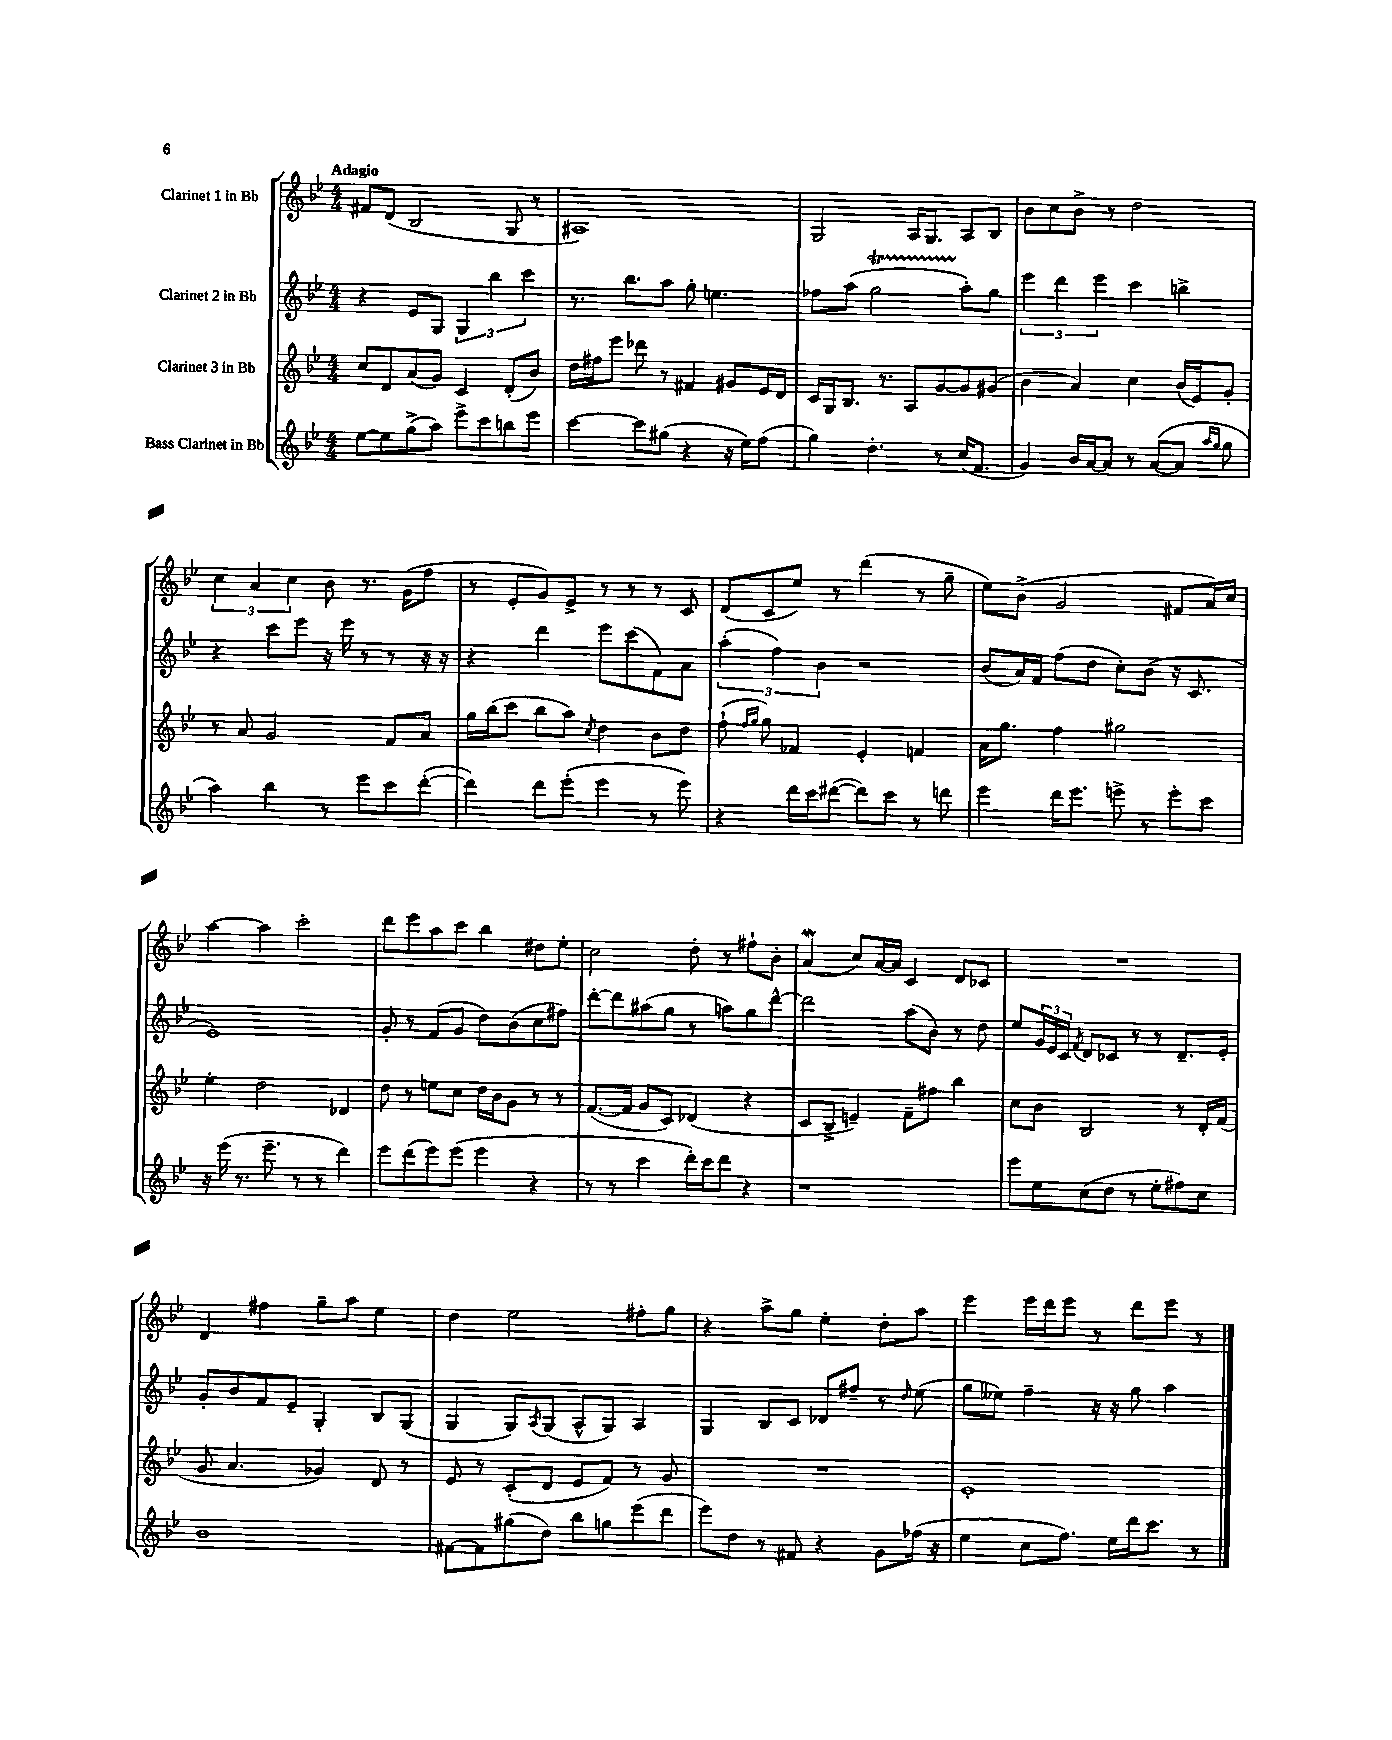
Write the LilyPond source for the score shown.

<<
\new StaffGroup <<
\new Staff = "s0" \with { instrumentName = "Clarinet 1 in Bb" } {
    \clef treble \key bes \major \numericTimeSignature \time 4/4 \tempo "Adagio"
    fis'8 d'8( bes2 g8 r8 |
    ais1) |
    g2 a16 g8. a8 bes8 |
    bes'8 c''8 bes'8-> r8 d''2 |
    \tuplet 3/2 { c''4 a'4 c''4 } bes'8 r8. g'16( f''8 |
    r8 ees'8-. g'8) ees'8-> r8 r8 r8 c'8 |
    d'8( c'8 ees''8) r8 d'''4( r8 g''8-- |
    ees''8) bes'8->( g'2 fis'8 a'16) c''16 |
    a''4~ a''4 c'''2-. |
    d'''8 ees'''8 a''8 c'''8 bes''4 dis''8 ees''8-. |
    c''2 d''8-. r8 fis''8-! bes'8-. |
    a'4\mordent( c''8) a'16~ a'16 c'4 d'8 ces'8 |
    R1 |
    d'4 fis''4 g''8-- a''8 ees''4 |
    d''4 ees''2 fis''8-. g''8 |
    r4 a''8-> g''8 ees''4-. d''8-. a''8 |
    ees'''4 ees'''16 d'''16 ees'''8 r8 d'''8 ees'''8 r8 \bar "|." |
}
\new Staff = "s1" \with { instrumentName = "Clarinet 2 in Bb" } {
    \clef treble \key bes \major \numericTimeSignature \time 4/4
    r4 ees'8 g8 \tuplet 3/2 { g4 bes''4 c'''4 } |
    r8. bes''8. a''8 g''8-. e''4. |
    fes''8 a''8( g''2\startTrillSpan a''8-.\stopTrillSpan) g''8 |
    \tuplet 3/2 { ees'''4 d'''4 ees'''4 } c'''4 b''4-> |
    r4 c'''8 ees'''8 r16 ees'''16 r8 r8 r16 r16 |
    r4 d'''4 ees'''8 c'''8( f'8) a'8 |
    \tuplet 3/2 { a''4-.( f''4) bes'4 } r2 |
    bes'8( a'16) f'16 f''8( d''8 c''8-.) bes'8( r16 c'8. |
    ees'1) |
    g'8-. r8 f'8( g'8 d''8) bes'8( c''8 fis''8) |
    d'''8~-. d'''8 ais''8( g''8 r8 a''8) g''8 d'''8~-^ |
    d'''2 a''8( bes'8) r8 d''8 |
    ees''8 \tuplet 3/2 { g'16 ees'16 c'16 } \acciaccatura { f'8 } d'8 ces'8 r8 r8 d'8.-- ees'16-. |
    g'8-. bes'8 f'8 ees'8-- g4-. bes8 g8( |
    g4 g8) \acciaccatura { a8 } g8( a8-^ g8) a4 |
    g4 bes8 c'8 des'8 fis''8-- r8 \grace { d''16 } ees''8( |
    g''8 eeses''8) f''4-- r16 r16 g''8 a''4 \bar "|." |
}
\new Staff = "s2" \with { instrumentName = "Clarinet 3 in Bb" } {
    \clef treble \key bes \major \numericTimeSignature \time 4/4
    c''8 d'8 a'8( g'8) c'4 d'8-.( bes'8) |
    d''16 fis''16 ees'''8 des'''8 r8 fis'4 gis'8 ees'16 d'16 |
    c'16 g16 bes8. r8. a8 g'8~ g'8 gis'8( |
    bes'4 a'4) c''4 bes'16( ees'16) g'8-. |
    r8 a'8 g'2 f'8 a'8 |
    g''16 bes''16( c'''8 bes''8 a''8) \acciaccatura { c''8 } d''4 bes'8 d''8 |
    f''8-!( \grace { f''16 g''16 } g''8) fes'4 ees'4-. f'4 |
    a'16 g''8. f''4 gis''2 |
    ees''4-. d''2 des'4 |
    d''8 r8 e''8 c''8 d''16 bes'16 g'8 r8 r8 |
    f'8.~( f'16 g'8 c'8) des'4( r4 |
    c'8 bes8-> e'4--) f'8-- fis''8 bes''4 |
    c''8 bes'8 bes2 r8 d'16-. f'16( |
    g'8 a'4. ges'4) d'8 r8 |
    ees'8 r8 c'8-.( d'8 ees'8 f'8) r8 g'8 |
    R1 |
    ees'1-. \bar "|." |
}
\new Staff = "s3" \with { instrumentName = "Bass Clarinet in Bb" } {
    \clef treble \key bes \major \numericTimeSignature \time 4/4
    ees''8~ ees''8 g''8->( a''8) ees'''8-> c'''8 b''8 ees'''8 |
    c'''4~ c'''8 gis''8( r4 r16 ees''16) f''8( |
    g''4) d''4.-. r8 c''16( f'8. |
    g'4) bes'16 a'16~ a'8 r8 a'8~( a'8 \grace { a''16 g''16 } g''8 |
    a''4) bes''4 r8 ees'''8 c'''8 d'''8~-.( |
    d'''4) d'''8 ees'''8-.( ees'''4 r8 ees'''8) |
    r4 d'''16 c'''16 dis'''8~( dis'''8) c'''8 r8 d'''8 |
    ees'''4 d'''16 ees'''8. e'''8-> r8 e'''8-. c'''8 |
    r16 ees'''16( r8. ees'''8.-- r8 r8 d'''4) |
    ees'''8 d'''8( ees'''8) ees'''8( ees'''4 r4 |
    r8 r8 c'''4 d'''16-.) c'''16 d'''8 r4 |
    r1 |
    ees'''8 ees''8 c''8( d''8 r8 ees''8-. fis''8) c''8 |
    bes'1 |
    fis'8~ fis'8 gis''8( d''8) bes''8 g''8 ees'''8( d'''8 |
    ees'''8) d''8 r8 fis'8 r4 g'8 fes''16( r16 |
    ees''4 c''8 f''8.) ees''16 d'''16 c'''8. r8 \bar "|." |
}
>>
>>
\layout { \context { \Score \remove "Bar_number_engraver" } }
